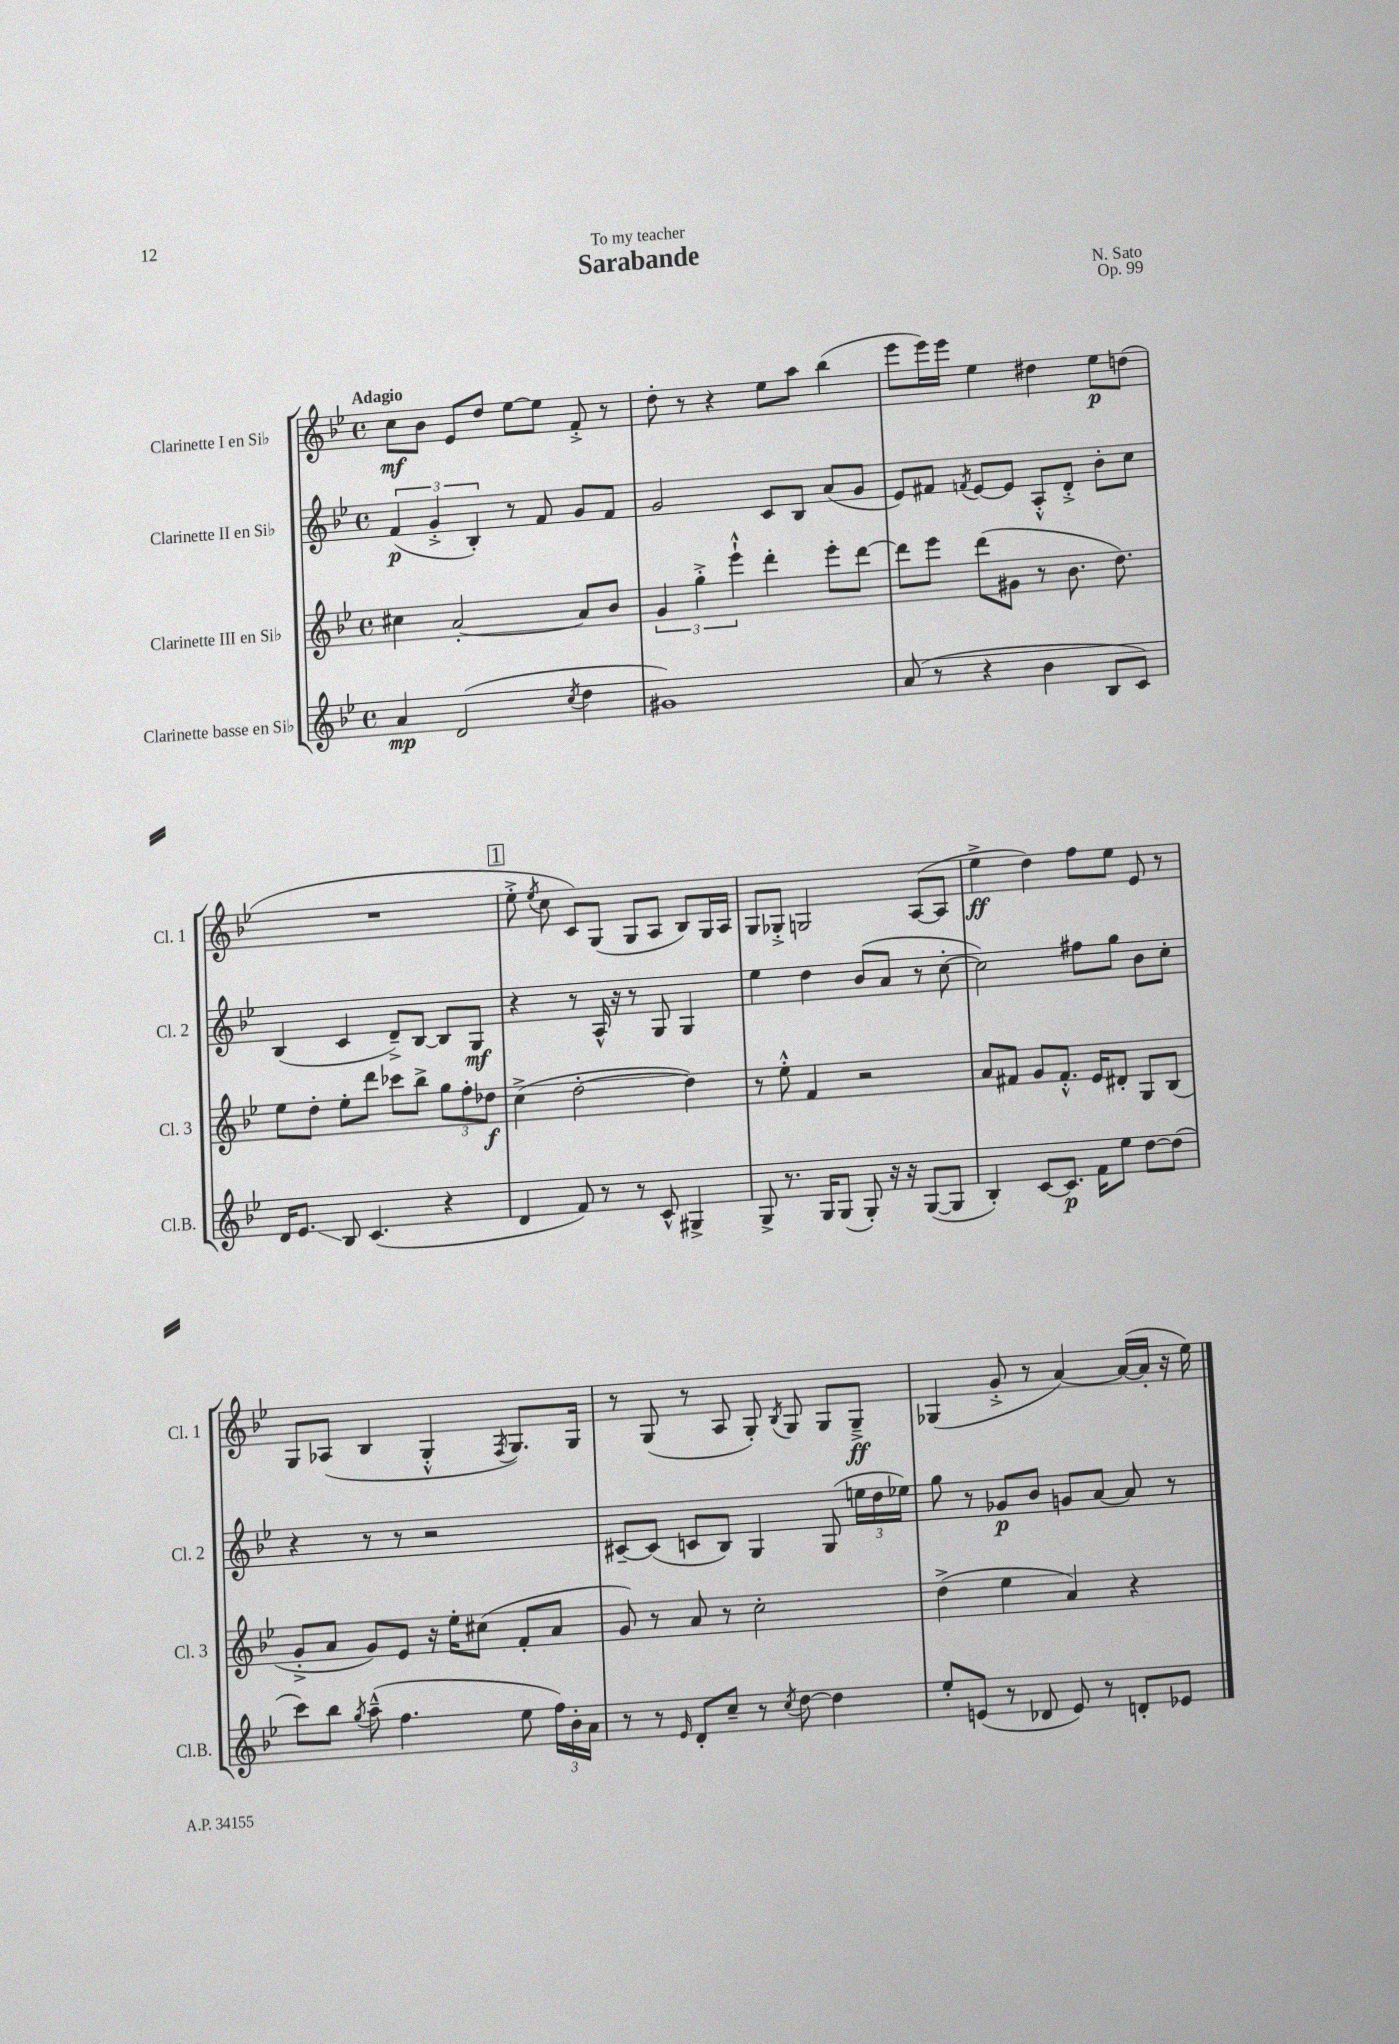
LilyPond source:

\header { title = "Sarabande" composer = "N. Sato" dedication = "To my teacher" opus = "Op. 99" }
<<
\new StaffGroup <<
\new Staff = "s0" \with { instrumentName = "Clarinette I en Sib" shortInstrumentName = "Cl. 1" } {
    \clef treble \key bes \major \defaultTimeSignature \time 4/4 \tempo "Adagio"
    \autoBeamOff c''8[\mf bes'8] ees'8[ d''8] ees''8[~ ees''8] f'8-.-> r8 |
    d''8-. r8 r4 ees''8[ a''8] bes''4( |
    ees'''8[ ees'''16) ees'''16] ees''4 dis''4 ees''8[\p d''8]( |
    R1 |
    \mark \markup { \box "1" } ees''8-.-> \acciaccatura { ees''8 } c''8 c'8[) g8]( g8[ a8] bes8[) g16 a16] |
    g8[ ges8]-.-> g2 a8[~( a8] |
    ees''4->\ff d''4) f''8[ ees''8] ees'8 r8 |
    g8[ aes8]( bes4 g4-.-^ \acciaccatura { f8 } g8.[) g16] |
    r8 g8( r8 a8 g8-.) \acciaccatura { bes8 } g8 g8[ g8]--->\ff |
    ges4( g'8-.-> r8 a'4~) a'16[~( a'16]-. r16 ees''16) \bar "|." |
}
\new Staff = "s1" \with { instrumentName = "Clarinette II en Sib" shortInstrumentName = "Cl. 2" } {
    \clef treble \key bes \major \defaultTimeSignature \time 4/4
    \autoBeamOff \tuplet 3/2 { f'4\p( g'4-.-> bes4-.) } r8 f'8 g'8[ f'8] |
    g'2 c'8[ bes8] a'8[( g'8] |
    ees'8[) fis'8] \acciaccatura { f'8 } ees'8[~ ees'8] a8[-.-^ d'8]-.-> bes'8[-. c''8] |
    bes4( c'4 d'8[--->) bes8]~ bes8[ g8]\mf |
    \mark \markup { \box "1" } r4 r8 a16-^ r16 r8 g8 g4 |
    ees''4 d''4 bes'8[( a'8] r8 c''8~-. |
    c''2) fis''8[ g''8] bes'8[ c''8]-. |
    r4 r8 r8 r2 |
    cis'8[~-- cis'8]( c'8[ bes8]) g4 g8( \tuplet 3/2 { e''16[ d''16 ees''16]) } |
    g''8 r8 ges'8[\p bes'8] g'8[ a'8]~ a'8 r8 \bar "|." |
}
\new Staff = "s2" \with { instrumentName = "Clarinette III en Sib" shortInstrumentName = "Cl. 3" } {
    \clef treble \key bes \major \defaultTimeSignature \time 4/4
    \autoBeamOff cis''4 a'2~-. a'8[ bes'8] |
    \tuplet 3/2 { g'4 g''4-.-> ees'''4-!-^ } d'''4-. ees'''8[-. d'''8]~ |
    d'''8[ ees'''8] d'''8[( gis'8] r8 bes'8. d''8.) |
    ees''8[ d''8]-. ees''8[-. d'''8] ces'''8[ bes''8]-> \tuplet 3/2 { g''8[ f''8-. des''8]\f } |
    \mark \markup { \box "1" } c''4->( d''2~-. d''4) |
    r8 ees''8-.-^ f'4 r2 |
    a'8[ fis'8] g'8[ fis'8.]-.-^ ees'16[ dis'8]-. g8[ bes8]( |
    g'8[-.-> a'8] g'8[) ees'8] r16 ees''16[-. cis''8]( f'8[-. a'8] |
    g'8) r8 a'8 r8 c''2-. |
    d''4->( ees''4 a'4) r4 \bar "|." |
}
\new Staff = "s3" \with { instrumentName = "Clarinette basse en Sib" shortInstrumentName = "Cl.B." } {
    \clef treble \key bes \major \defaultTimeSignature \time 4/4
    \autoBeamOff a'4\mp d'2( \acciaccatura { c''8 } d''4 |
    gis'1) |
    a'8( r8 r4 bes'4 bes8[ c'8]) |
    d'16[ ees'8.]\glissando bes8 c'4.( r4 |
    \mark \markup { \box "1" } d'4 f'8) r8 r8 c'8-^ gis4-> |
    g8-> r8. g16[ g8]( g8-.) r16 r16 g8[~( g8] |
    bes4-.) c'8[~ c'8.]\p f'16[ ees''8] d''8[~ d''8]( |
    c'''8[) bes''8] \acciaccatura { g''8 } a''8---^( f''4. ees''8 \tuplet 3/2 { f''16[) bes'16-. a'16] } |
    r8 r8 \grace { ees'16 } d'8[-. c''8]-- r8 \acciaccatura { c''8 } d''8~ d''4 |
    ees''8[-. e'8]( r8 des'8 e'8) r8 d'8[-. ees'8] \bar "|." |
}
>>
>>
\layout { \context { \Score \remove "Bar_number_engraver" } }
